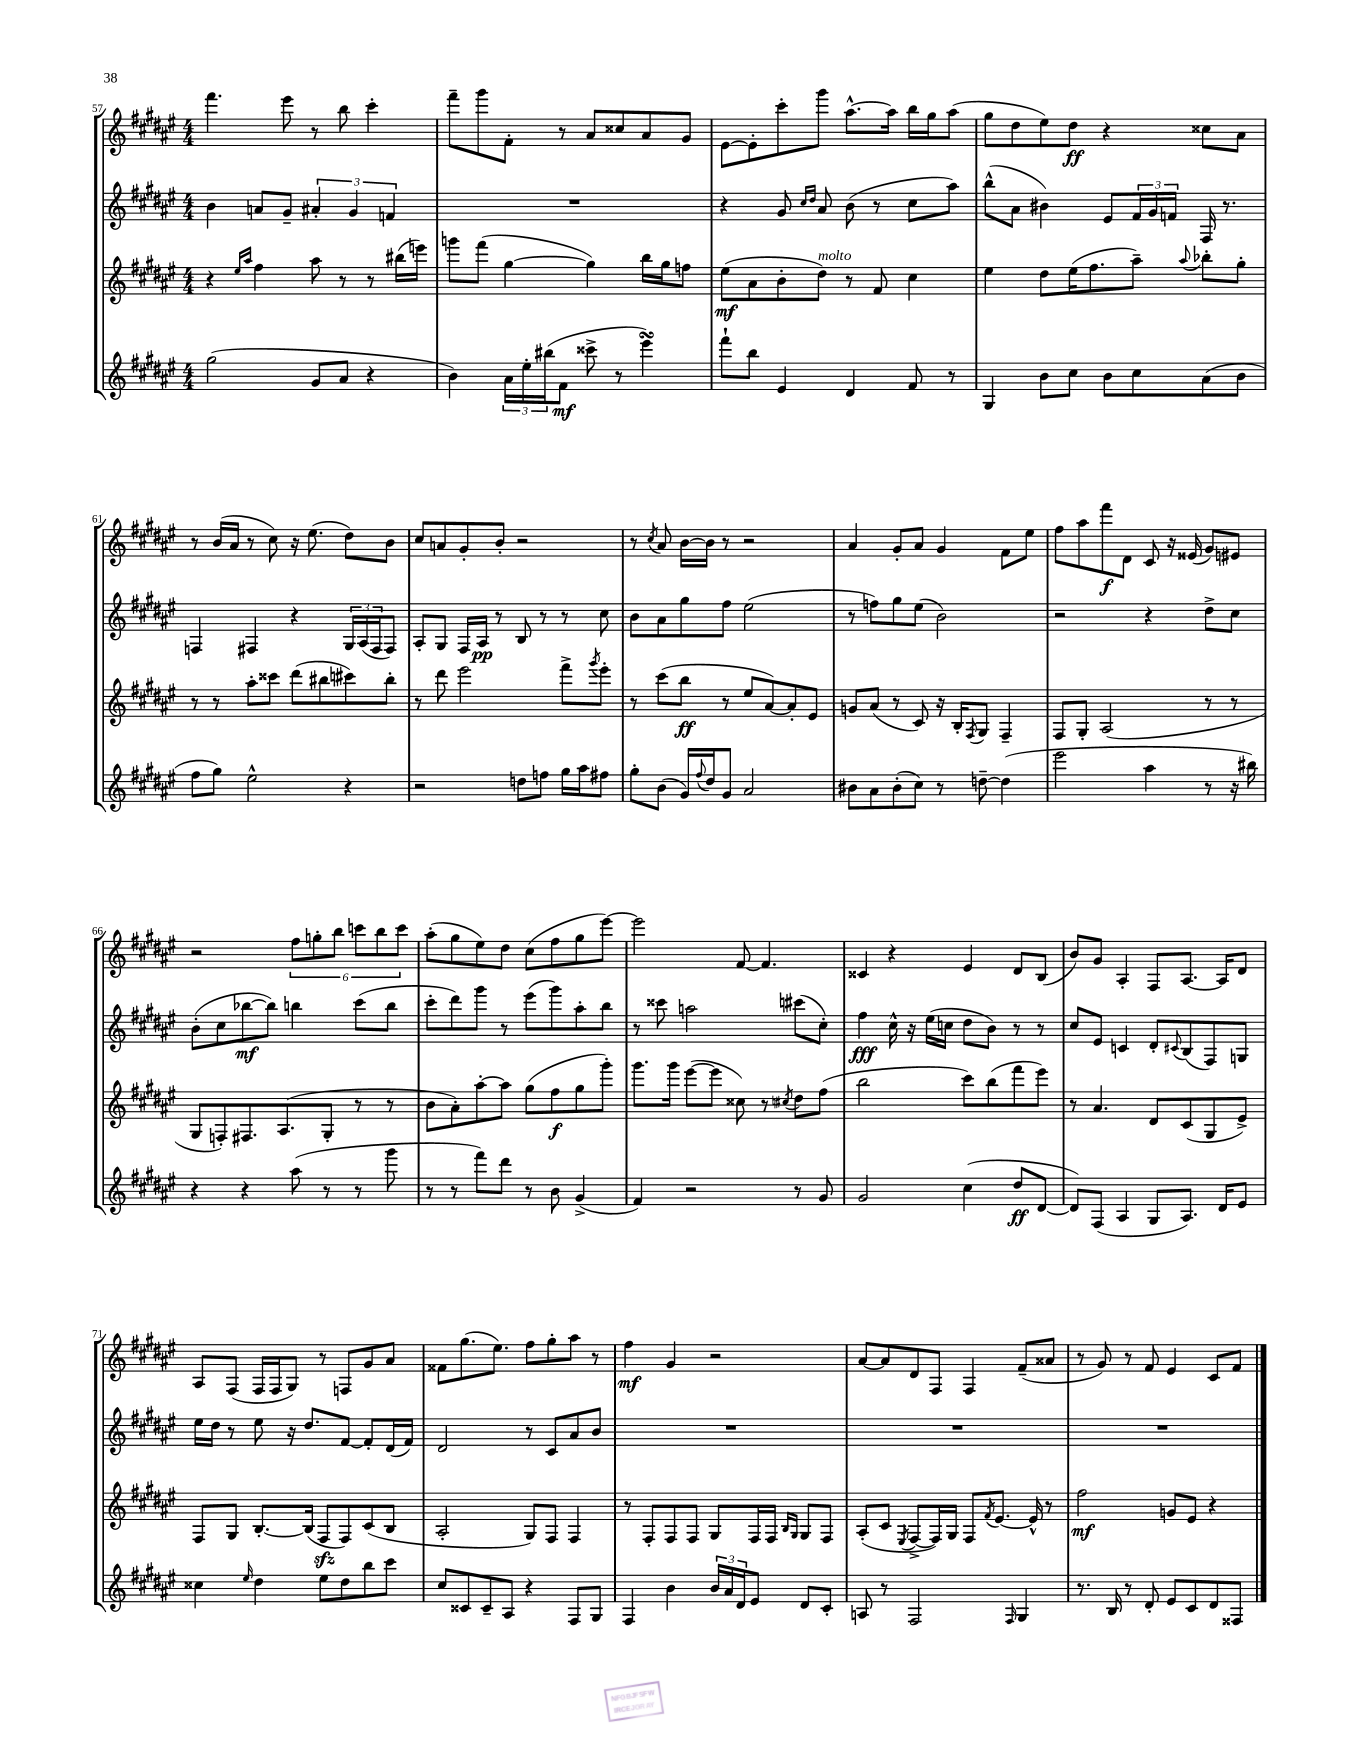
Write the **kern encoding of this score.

**kern	**kern	**kern	**kern
*staff4	*staff3	*staff2	*staff1
*clefG2	*clefG2	*clefG2	*clefG2
*k[f#c#g#d#a#e#]	*k[f#c#g#d#a#e#]	*k[f#c#g#d#a#e#]	*k[f#c#g#d#a#e#]
*M4/4	*M4/4	*M4/4	*M4/4
(2gg#	4r	4b	4.fff#
.	16qqee#	.	.
.	16qqaa#	.	.
.	4ff#	8a	.
.	.	8g#~	8eee#
8g#	8aa#	6a#'	8r
8a#	8r	.	8bb
.	.	6g#	.
4r	8r	.	4ccc#'
.	.	6f	.
.	(16bb#	.	.
.	16eee)	.	.
=	=	=	=
4b)	8ggg	1r	8fff#~
.	(8fff#	.	8ggg#
24a#	[4gg#	.	8f#'
24ee#'	.	.	.
(24bb#	.	.	.
8f#	.	.	8r
8ccc##^	4gg#])	.	8a#
8r	.	.	8cc##
4eee#)	16bb	.	8a#
.	16gg#	.	.
.	8ff	.	8g#
=	=	=	=
8fff#`	(8ee#	4r	[8e#
8bb	8a#	.	8e#']
4e#	8b'	8g#	8ccc#'
.	.	16qqcc#	.
.	.	16qqdd#	.
.	8dd#)	8a#	8ggg#
4d#	8r	(8b	[8.aa#^^
.	8f#	8r	.
.	.	.	16aa#]
8f#	4cc#	8cc#	16bb
.	.	.	16gg#
8r	.	8aa#)	(8aa#
=	=	=	=
4G#	4ee#	(8bb^^	8gg#
.	.	8a#	8dd#
8b	8dd#	4b#)	8ee#)
8cc#	(16ee#	.	8dd#
.	8.ff#	.	.
8b	.	8e#	4r
8cc#	8aa#~)	24f#	.
.	.	24g#	.
.	.	24f	.
.	8qqaa#	.	.
(8a#	8bb-'	16F#	8cc##
.	.	8.r	.
8b	8gg#'	.	8a#
=	=	=	=
8ff#	8r	4F	8r
8gg#)	8r	.	(16b
.	.	.	16a#
2ee#^^	8aa#'	4F#	8r
.	8ccc##	.	8cc#)
.	(8ddd#	4r	16r
.	.	.	(8.ee#
.	8bb#	.	.
4r	8ccc#)	24G#	8dd#)
.	.	(24A#	.
.	.	24F#	.
.	8bb#'	8F#)	8b
=	=	=	=
2r	8r	8A#'	8cc#
.	8ddd#	8G#	8a
.	2eee#	16F#	8g#'
.	.	16A#	.
.	.	8r	8b'
8dd	.	8B	2r
8ff	.	8r	.
16gg#	8fff#^	8r	.
16aa#	.	.	.
.	8qggg#	.	.
8ff#	8eee#'	8cc#	.
=	=	=	=
8gg#'	8r	8b	8r
.	.	.	8qcc#
(8b	(8ccc#	8a#	8a#
16g#)	8bb	8gg#	[16b
8qqff#	.	.	.
16dd#	.	.	16b]
8g#	8r	8ff#	8r
2a#	8ee#	(2ee#	2r
.	[8a#)	.	.
.	8a#']	.	.
.	8e#	.	.
=	=	=	=
8b#	8g	8r	4a#
8a#	(8a#	8ff)	.
(8b#'	8r	8gg#	8g#'
8cc#)	8c#)	(8ee#	8a#
8r	16r	2b)	4g#
.	16B'	.	.
.	8qF#	.	.
[8dd~	8G#	.	.
(4dd]	4F#~	.	8f#
.	.	.	8ee#
=	=	=	=
2eee#	8F#	2r	8ff#
.	8G#'	.	8aa#
.	(2A#	.	8fff#
.	.	.	8d#
4aa#	.	4r	8c#
.	.	.	16r
.	.	.	(16e##
8r	8r	8dd#^	8g#)
16r	8r	8cc#	8e#
16bb#)	.	.	.
=	=	=	=
4r	8G#	(8b'	2r
.	8F')	8cc#	.
4r	8.F#	[8bb-	.
.	.	8bb-])	.
.	(8.A#	.	.
(8aa#	.	4bb	12ff#
.	.	.	12gg'
8r	8G#'	.	.
.	.	.	12bb
8r	8r	(8ccc#	12ccc
.	.	.	12bb
8ggg#	8r	8bb	.
.	.	.	12ccc
=	=	=	=
8r	8b	8ccc#'	(8aa#'
8r	8a#')	8ddd#)	8gg#
8fff#)	[8aa#'	8ggg#	8ee#)
8ddd#	8aa#]	8r	8dd#
8r	(8gg#	(8eee#	(8cc#
8b	8ff#	8ggg#)	8ff#
(4g#^	8gg#	8aa#'	8gg#
.	8ggg#')	8bb	[8eee#)
=	=	=	=
4f#)	8.ggg#	8r	2eee#]
.	.	8ccc##	.
.	16ggg#	.	.
2r	([8eee#	2aa	.
.	8eee#]	.	.
.	8cc##)	.	[8f#
.	8r	.	4.f#]
.	8qcc#	.	.
8r	8dd#	(8ccc#	.
8g#	(8ff#	8cc#')	.
=	=	=	=
2g#	2bb	4ff#	4c##
.	.	16cc#^^	4r
.	.	16r	.
.	.	(16ee#	.
.	.	16cc	.
(4cc#	8ccc#)	8dd#	4e#
.	(8bb	8b)	.
8dd#	8fff#	8r	8d#
[8d#	8eee#)	8r	(8B
=	=	=	=
8d#])	8r	8cc#	8b)
(8F#	4.a#	8e#	8g#
4A#	.	4c	4A#'
8G#	8d#	8d#'	8F#
.	.	8qqc#	.
8.A#)	(8c#	(8B	[8.A#
.	8G#	8F#)	.
16d#	.	.	16A#]
8e#	8e#^)	8G	8d#
=	=	=	=
4cc##	8F#	16ee#	8A#
.	.	16dd#	.
.	8G#	8r	(8F#
16qqee#	.	.	.
4dd#	[8.B'	8ee#	16F#
.	.	.	16F#
.	.	16r	8G#)
.	(16B]	8.dd#	.
8ee#	8F#	.	8r
8dd#	8F#)	[8f#	8F
8bb	(8c#	8f#']	8g#
8ccc#	8B	(16d#	8a#
.	.	16f#)	.
=	=	=	=
8cc#	2A#'	2d#	8f##
8c##	.	.	(8.gg#
8c##~	.	.	.
.	.	.	8.ee#)
8A#	.	.	.
4r	8G#)	8r	8ff#
.	8F#	8c#	8gg#'
8F#	4F#	8a#	8aa#
8G#	.	8b	8r
=	=	=	=
4F#	8r	1r	4ff#
.	8F#'	.	.
4b	8F#	.	4g#
.	8F#	.	.
24b	8G#	.	2r
24a#	.	.	.
24d#	.	.	.
8e#	16F#	.	.
.	16F#	.	.
.	16qqB	.	.
.	16qqG#	.	.
8d#	8G#	.	.
8c#'	8F#	.	.
=	=	=	=
8A	(8A#'	1r	[8a#
8r	8c#	.	8a#]
.	8qE#	.	.
2F#	[8F#^	.	8d#
.	16F#])	.	8F#
.	16G#	.	.
.	8F#	.	4F#
.	8qf#	.	.
.	[8.e#	.	.
16qqF#	.	.	.
4G#	.	.	(8f#~
.	16e#^^]	.	.
.	8r	.	8a##
=	=	=	=
8.r	2ff#	1r	8r
.	.	.	8g#)
16B	.	.	.
8r	.	.	8r
8d#'	.	.	8f#
8e#	8g	.	4e#
8c#	8e#	.	.
8d#	4r	.	8c#
8F##	.	.	8f#
==	==	==	==
*-	*-	*-	*-
